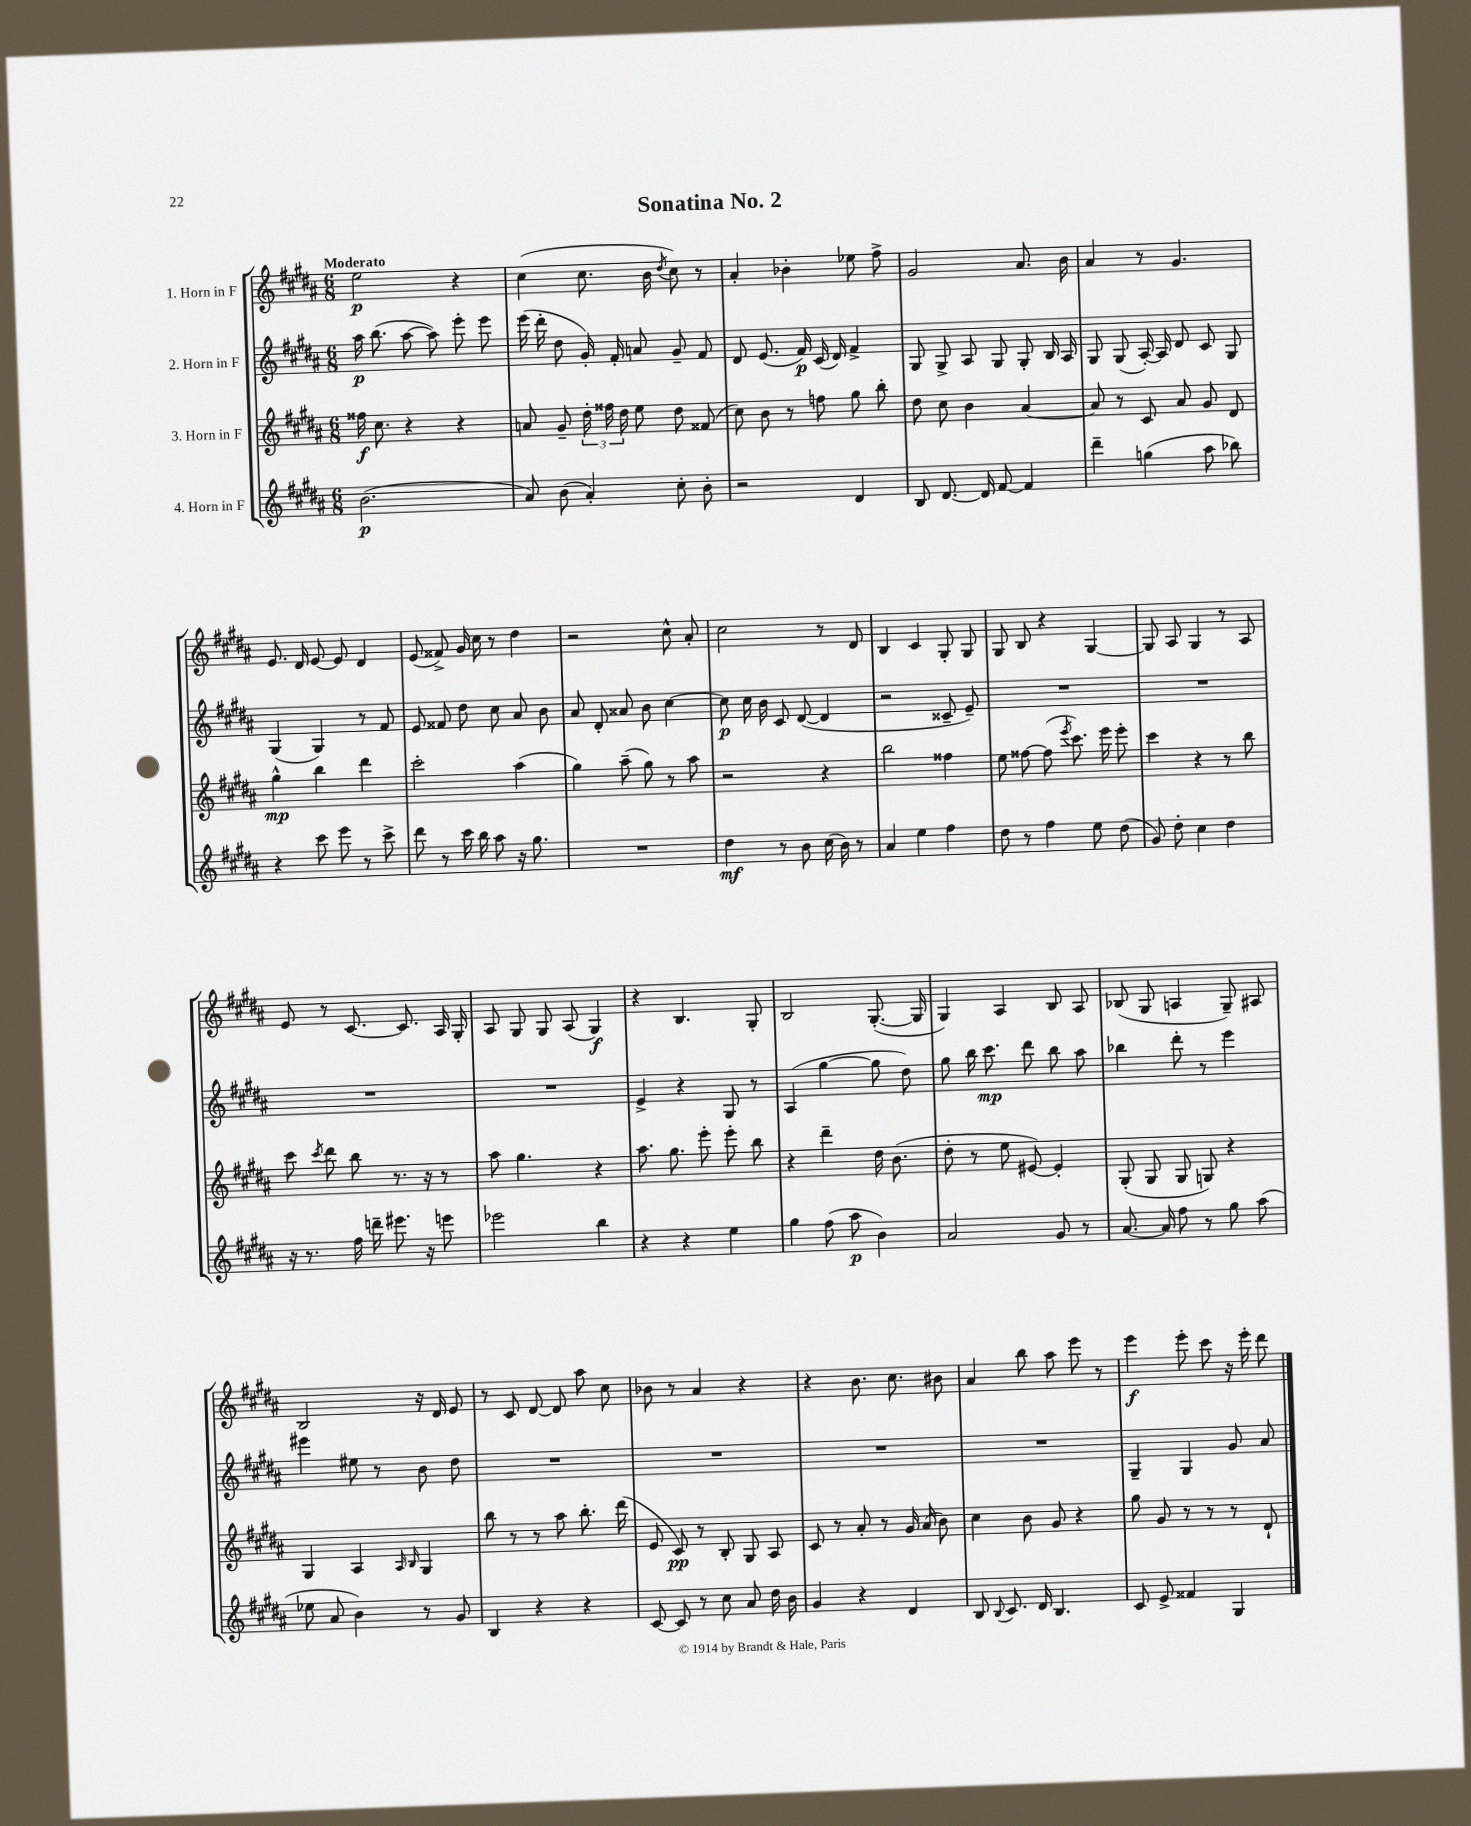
\header { title = "Sonatina No. 2" }
<<
\new StaffGroup <<
\new Staff = "s0" \with { instrumentName = "1. Horn in F" } {
    \clef treble \key b \major \numericTimeSignature \time 6/8 \tempo "Moderato"
    \autoBeamOff e''2\p r4 |
    cis''4( cis''8. b'16 \acciaccatura { dis''8 } cis''8) r8 |
    ais'4-. bes'4-. ees''8 fis''8-> |
    gis'2 ais'8. b'16 |
    ais'4 r8 gis'4. |
    e'8. dis'16 e'8~ e'8 dis'4 |
    e'8( fisis'8->) gis'16 cis''16 r8 dis''4 |
    r2 cis''8-^ ais'8-. |
    cis''2 r8 dis'8 |
    b4 cis'4 gis8-. gis8 |
    gis8 b8 r4 gis4~ |
    gis8 ais8 gis4 r8 ais8 |
    e'8 r8 cis'8.~ cis'8. ais16 gis16-. |
    ais8 gis8 gis8 ais8( gis4\f) |
    r4 b4. gis8-. |
    b2 gis8.~-.( gis16 |
    gis4) ais4 b8 ais8 |
    bes8( gis8 a4 gis8--) ais8 |
    b2 r16 dis'16 e'8 |
    r8 cis'8 dis'8~ dis'8 ais''8 cis''8 |
    bes'8 r8 ais'4 r4 |
    r4 b'8. cis''8. bis'8 |
    ais'4 b''8 ais''8 e'''8 r8 |
    e'''4\f e'''8-. cis'''8 r16 e'''16-. dis'''8 \bar "|." |
}
\new Staff = "s1" \with { instrumentName = "2. Horn in F" } {
    \clef treble \key b \major \numericTimeSignature \time 6/8
    \autoBeamOff ais''16\p b''8.( ais''8~ ais''8) e'''8-. e'''8 |
    e'''16( dis'''16-. dis''8 gis'16-.) fis'16-. a'8 gis'8-- fis'8 |
    dis'8 e'8.( fis'16\p) cis'16( dis'16) fis'4-> |
    gis8 gis8-> ais8 gis8 gis8-. b16 ais16 |
    gis8 gis8( ais16~-.) ais16 dis'8 cis'8 gis8 |
    gis4( gis4) r8 fis'8 |
    e'8 fisis'8 dis''8 cis''8 ais'8 b'8 |
    ais'8 dis'8-. aisis'8 b'8 cis''4~ |
    cis''8\p cis''16 b'16 cis'8 dis'8~( dis'4 |
    r2 cisis'8-- e'8--) |
    R2. |
    R2. |
    R2. |
    R2. |
    e'4-> r4 gis8 r8 |
    ais4( gis''4~ gis''8 dis''8) |
    gis''8 b''16 cis'''8.\mp dis'''8 b''8 ais''8 |
    bes''4 dis'''8-. r8 e'''4 |
    eis'''4 eis''8 r8 b'8 dis''8 |
    R2. |
    R2. |
    R2. |
    R2. |
    gis4-- gis4 gis'8 ais'8 \bar "|." |
}
\new Staff = "s2" \with { instrumentName = "3. Horn in F" } {
    \clef treble \key b \major \numericTimeSignature \time 6/8
    \autoBeamOff fisis''16\f cis''8. r4 r4 |
    a'8 gis'8-- \tuplet 3/2 { dis''16-. fisis''16 dis''16 } e''8 dis''8 fisis'8( |
    cis''8) b'8 r8 f''8 gis''8 b''8-. |
    dis''8 cis''8 b'4 ais'4~ |
    ais'8 r8 cis'8 ais'8 gis'8 dis'8 |
    gis''4-^\mp b''4 dis'''4 |
    cis'''2-. ais''4( |
    gis''4) ais''8--( gis''8) r8 ais''8 |
    r2 r4 |
    b''2 fisis''4 |
    e''8 fisis''8~ fisis''8( \acciaccatura { e'''8 } cis'''8.) e'''16 e'''8-. |
    cis'''4 r4 r8 b''8 |
    cis'''8 \acciaccatura { cis'''8 } dis'''8 b''8 r8. r16 r8 |
    ais''8 gis''4. r4 |
    ais''8. gis''8. e'''8-. e'''8-. b''8 |
    r4 dis'''4-- dis''16 b'8.( |
    dis''8-. r8 e''8 eis'8~) eis'4-. |
    gis8-.( gis8 gis8 g8) r4 |
    gis4 ais4 \grace { ais16 b16 } gis4 |
    b''8 r8 r8 ais''8 b''8.-. dis'''16( |
    e'8 cis'8\pp) r8 b8-. gis8 ais8 |
    cis'8 r8 ais'8-. r8 gis'16 ais'16( b'8) |
    cis''4 b'8 gis'8 r4 |
    gis''8 gis'8 r8 r8 r8 dis'8-! \bar "|." |
}
\new Staff = "s3" \with { instrumentName = "4. Horn in F" } {
    \clef treble \key b \major \numericTimeSignature \time 6/8
    \autoBeamOff b'2.\p( |
    ais'8) b'8( ais'4-.) cis''8-. b'8-. |
    r2 dis'4 |
    b8 dis'8.~ dis'16 fis'8~ fis'4 |
    dis'''4-- g''4( ais''8 bes''8) |
    r4 cis'''8 e'''8 r8 cis'''8-> |
    dis'''8 r8 cis'''16 b''16 ais''8 r16 gis''8. |
    R2. |
    dis''4\mf r8 b'8 cis''16( b'16) r8 |
    ais'4 e''4 fis''4 |
    dis''8 r8 fis''4 e''8 dis''8( |
    gis'8) dis''8-. cis''4 dis''4 |
    r16 r8. fis''16 d'''16-- eis'''8. r16 e'''8 |
    ees'''2 b''4 |
    r4 r4 e''4 |
    gis''4 fis''8( ais''8\p b'4) |
    ais'2 gis'8 r8 |
    ais'8.~ ais'16 fis''8 r8 gis''8 ais''8( |
    ees''8 ais'8 b'4) r8 gis'8 |
    b4 r4 r4 |
    cis'8~ cis'8 r8 cis''8 ais'8 dis''16 b'16 |
    gis'4 r4 dis'4 |
    b8 \appoggiatura { b8 } cis'8. dis'16 b4. |
    cis'8 e'8-> fisis'4 gis4 \bar "|." |
}
>>
>>
\layout { \context { \Score \remove "Bar_number_engraver" } }
